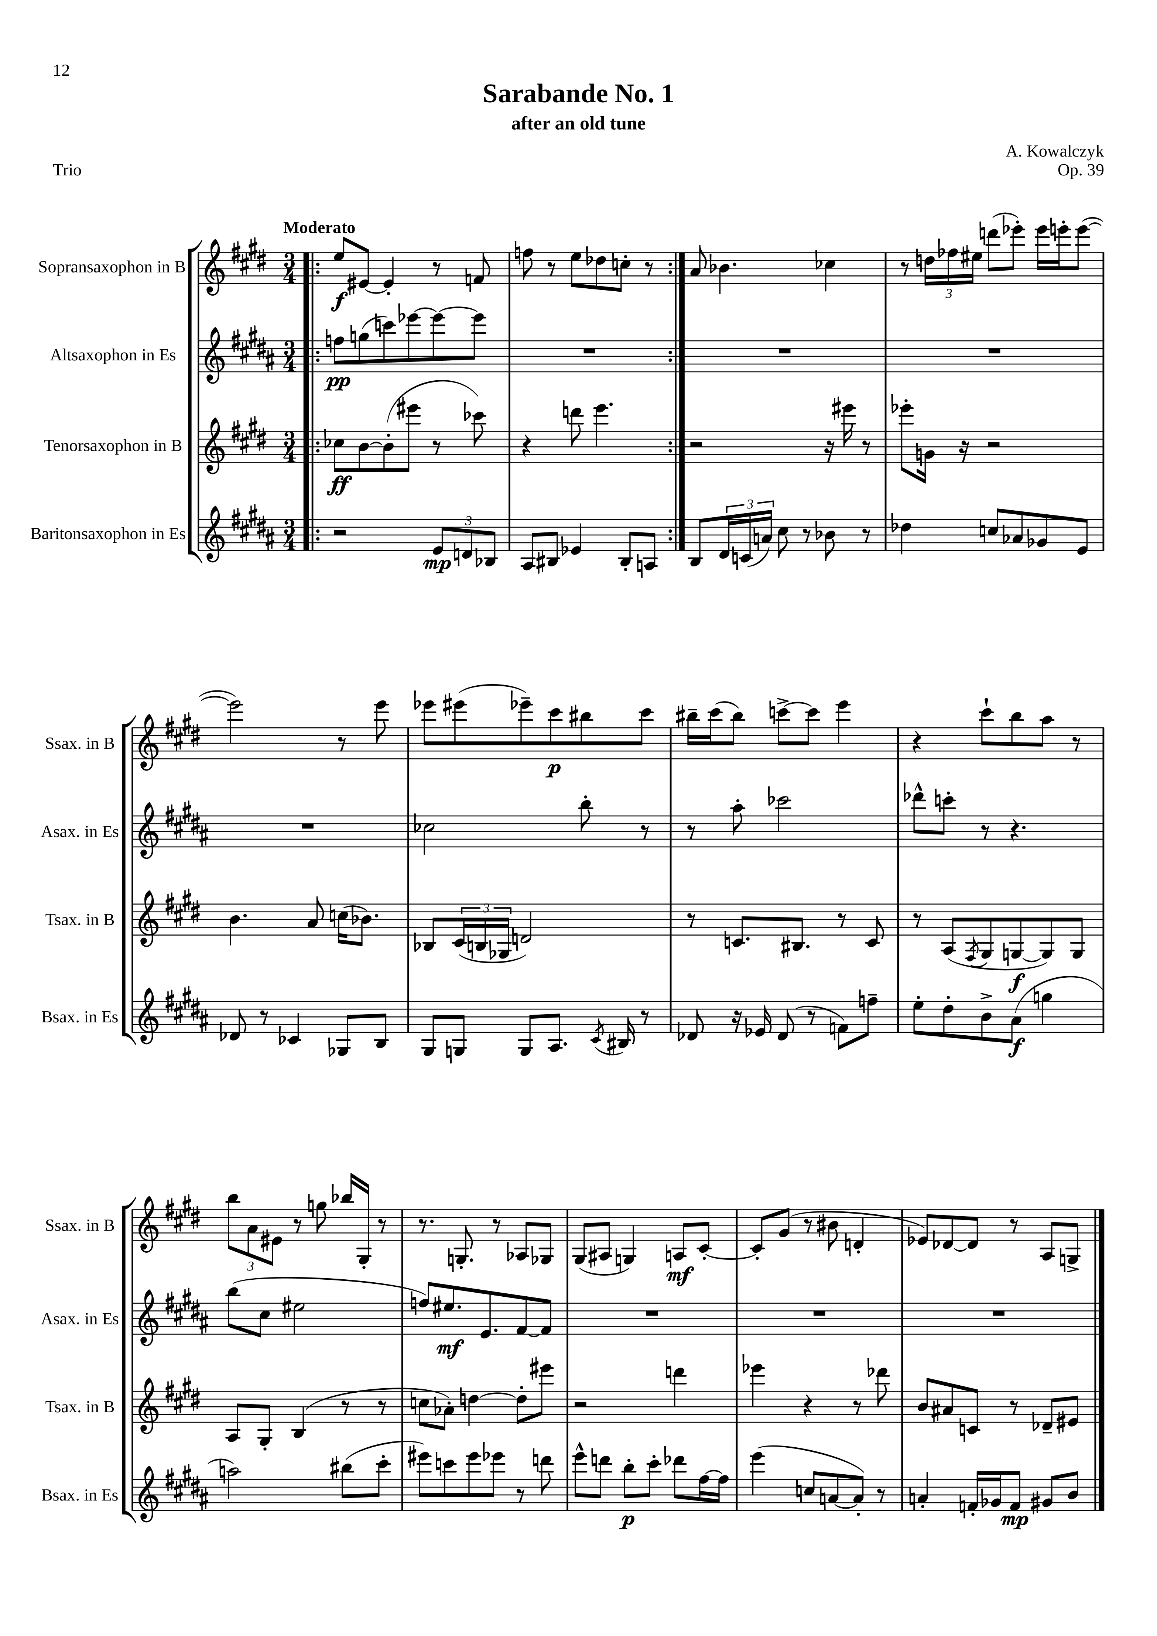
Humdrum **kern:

**kern	**dynam	**kern	**dynam	**kern	**dynam	**kern	**dynam
*part4	*part4	*part3	*part3	*part2	*part2	*part1	*part1
*staff4	*staff4	*staff3	*staff3	*staff2	*staff2	*staff1	*staff1
*I"Baritonsaxophon in Es	*	*I"Tenorsaxophon in B	*	*I"Altsaxophon in Es	*	*I"Sopransaxophon in B	*
*I'Bsax. in Es	*	*I'Tsax. in B	*	*I'Asax. in Es	*	*I'Ssax. in B	*
*clefG2	*	*clefG2	*	*clefG2	*	*clefG2	*
*k[f#c#g#d#a#]	*	*k[f#c#g#d#]	*	*k[f#c#g#d#a#]	*	*k[f#c#g#d#]	*
*M3/4	*	*M3/4	*	*M3/4	*	*M3/4	*
=1!|:	=1!|:	=1!|:	=1!|:	=1!|:	=1!|:	=1!|:	=1!|:
!	!	!	!	!	!	!LO:TX:a:B:t=Moderato	!
2r	.	8cc-X\L	ff	8ffn\L	pp	8ee/L	f
.	.	[8b\	.	(8ggn\	.	[8e#X/J	.
.	.	(8b'\]	.	8cccn\)	.	4e#'/]	.
.	.	8eee#X\J	.	[8eee-X\	.	.	.
12e/L	mp	8r	.	8eee-\_	.	8r	.
12dn/	.	.	.	.	.	.	.
.	.	8ccc-X\)	.	8eee-\J]	.	8fn/	.
12B-X/J	.	.	.	.	.	.	.
=2	=2	=2	=2	=2	=2	=2	=2
8A#/L	.	4r	.	2.r	.	8ffn\	.
8B#X/J	.	.	.	.	.	8r	.
4e-X/	.	8dddn\	.	.	.	8ee\L	.
.	.	4.eee\	.	.	.	8dd-X\	.
8B#'/L	.	.	.	.	.	8ccn'\J	.
8An/J	.	.	.	.	.	8r	.
=3:|!	=3:|!	=3:|!	=3:|!	=3:|!	=3:|!	=3:|!	=3:|!
8B/L	.	2r	.	2.r	.	8a/	.
24d#/L	.	.	.	.	.	4.b-X\	.
(24cn/	.	.	.	.	.	.	.
24an/JJ)	.	.	.	.	.	.	.
8cc#\	.	.	.	.	.	.	.
8r	.	.	.	.	.	.	.
8b-X\	.	16r	.	.	.	4cc-X\	.
.	.	16eee#X\	.	.	.	.	.
8r	.	8r	.	.	.	.	.
=4	=4	=4	=4	=4	=4	=4	=4
4dd-X\	.	8eee-X'\L	.	2.r	.	8r	.
.	.	16gn\Jk	.	.	.	24ddn\LL	.
.	.	.	.	.	.	24ff-X\	.
.	.	16r	.	.	.	.	.
.	.	.	.	.	.	24ee#X\JJ	.
8ccn/L	.	2r	.	.	.	(8dddn\L	.
8a-X/	.	.	.	.	.	8eee-X'\J)	.
8g-X/	.	.	.	.	.	16eee-\LL	.
.	.	.	.	.	.	16eeen'\J	.
8e/J	.	.	.	.	.	([8eee\J	.
!!LO:LB:g=z
=5	=5	=5	=5	=5	=5	=5	=5
8d-X/	.	4.b\	.	2.r	.	2eee\])	.
8r	.	.	.	.	.	.	.
4c-X/	.	.	.	.	.	.	.
.	.	8a/	.	.	.	.	.
8G-X/L	.	(16ccn\KL	.	.	.	8r	.
.	.	8.b-X\J)	.	.	.	.	.
8B/J	.	.	.	.	.	8eee\	.
=6	=6	=6	=6	=6	=6	=6	=6
8G#/L	.	8B-X/L	.	2cc-X\	.	8eee-X\L	.
8Gn/J	.	(24c#/L	.	.	.	(8eee#X\	.
.	.	24Bn/	.	.	.	.	.
.	.	24G-X/JJ	.	.	.	.	.
8G/L	.	2dn/)	.	.	.	8eee-X~\)	.
8.A#/J	.	.	.	.	.	8ccc#\	p
.	.	.	.	8bb'\	.	8bb#X\	.
8qc#/	.	.	.	.	.	.	.
16B#X/	.	.	.	.	.	.	.
8r	.	.	.	8r	.	8ccc#\J	.
=7	=7	=7	=7	=7	=7	=7	=7
8d-X/	.	8r	.	8r	.	16bb#X~\LL	.
.	.	.	.	.	.	(16ccc#\J	.
16r	.	8.cn/L	.	8aa#'\	.	8bb#\J)	.
16e-X/	.	.	.	.	.	.	.
(8d-/	.	.	.	2ccc-X\	.	[8cccn^\L	.
.	.	8.B#X/J	.	.	.	.	.
8r	.	.	.	.	.	8ccc\J]	.
8fn\L)	.	8r	.	.	.	4eee\	.
8ffn~\J	.	8c/	.	.	.	.	.
=8	=8	=8	=8	=8	=8	=8	=8
8ee'\L	.	8r	.	8ddd-X^^\L	.	4r	.
8dd#'\	.	(8A/L	.	8cccn'\J	.	.	.
.	.	8qF#/	.	.	.	.	.
8b^\	.	8G#/	.	8r	.	8ccc#`\L	.
(8a#\J	f	[8Gn/	f	4.r	.	8bb\	.
4ggn\	.	8G/])	.	.	.	8aa\J	.
.	.	8G/J	.	.	.	8r	.
!!LO:LB:g=z
=9	=9	=9	=9	=9	=9	=9	=9
2aan\)	.	8A/L	.	(8bb\L	.	12bb\L	.
.	.	.	.	.	.	12a\	.
.	.	8G#'/J	.	8cc#\J	.	.	.
.	.	.	.	.	.	12e#X\J	.
.	.	(4B/	.	2ee#X\	.	8r	.
.	.	.	.	.	.	8ggn\	.
(8bb#X\L	.	8r	.	.	.	16bb-X/LL	.
.	.	.	.	.	.	16G#'/JJ	.
8ccc#'\J	.	8r	.	.	.	8r	.
=10	=10	=10	=10	=10	=10	=10	=10
8eee#X\L)	.	8ccn\L	.	8ffn/L)	.	8.r	.
8cccn\	.	8a-X'\J)	.	8.ee#X/	mf	.	.
.	.	.	.	.	.	8.Gn'/	.
8eee#\	.	[4ddn\	.	.	.	.	.
.	.	.	.	8.e/	.	.	.
8eee-X\J	.	.	.	.	.	8r	.
8r	.	8dd'\L]	.	[8f#/	.	8A-X/L	.
8dddn\	.	8eee#X\J	.	8f#/J]	.	8G-X/J	.
=11	=11	=11	=11	=11	=11	=11	=11
8eee^^\L	.	2r	.	2.r	.	(8G#/L	.
8dddn\J	.	.	.	.	.	8A#X/J	.
8bb'\L	p	.	.	.	.	4Gn/)	.
8ccc#'\J	.	.	.	.	.	.	.
8ddd-X\L	.	4dddn\	.	.	.	8An/L	mf
[16ff#\L	.	.	.	.	.	[8c#'/J	.
16ff#\JJ]	.	.	.	.	.	.	.
=12	=12	=12	=12	=12	=12	=12	=12
(4eee\	.	4eee-X\	.	2.r	.	8c#'/L]	.
.	.	.	.	.	.	(8g#/J	.
8ccn/L	.	4r	.	.	.	8r	.
[8an/	.	.	.	.	.	8b#X\	.
8a'/J])	.	8r	.	.	.	4dn'/	.
8r	.	8ddd-X\	.	.	.	.	.
=13	=13	=13	=13	=13	=13	=13	=13
4an'/	.	8b/L	.	2.r	.	8e-X/L)	.
.	.	8a#X/	.	.	.	[8d-X/	.
16fn'/LL	.	8cn/J	.	.	.	8d-/J]	.
16g-X/J	.	.	.	.	.	.	.
8f/J	mp	8r	.	.	.	8r	.
8g#X/L	.	8d-X~/L	.	.	.	8A/L	.
8b/J	.	8e#X/J	.	.	.	8Gn^/J	.
==	==	==	==	==	==	==	==
*-	*-	*-	*-	*-	*-	*-	*-
